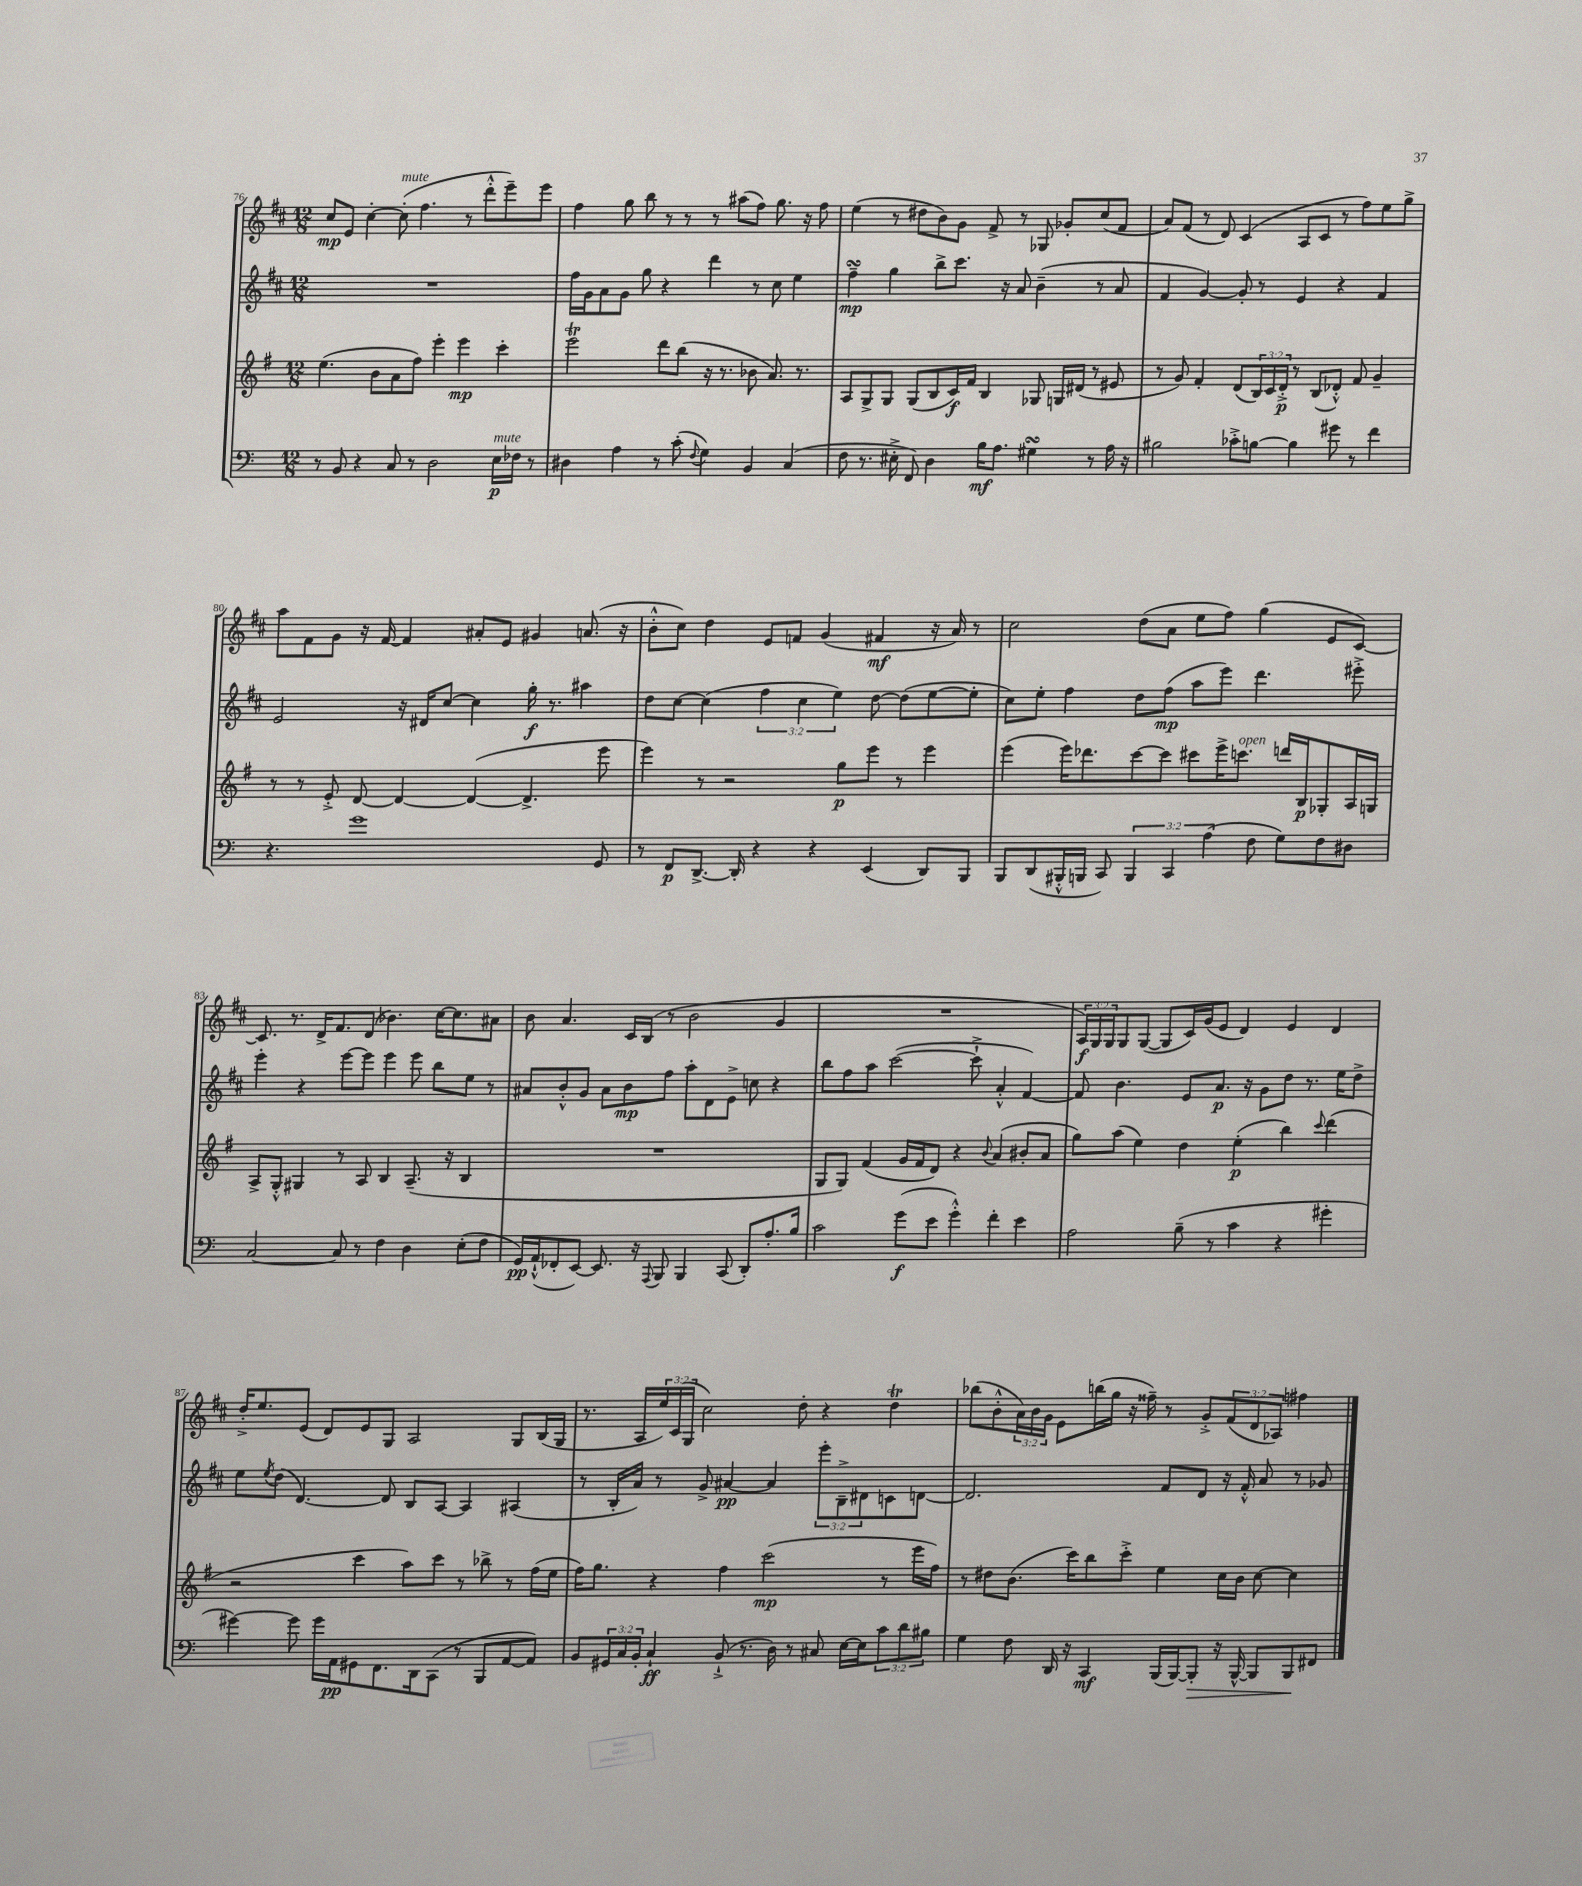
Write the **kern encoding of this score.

**kern	**kern	**kern	**kern
*staff4	*staff3	*staff2	*staff1
*clefF4	*clefG2	*clefG2	*clefG2
*k[]	*k[f#]	*k[f#c#]	*k[f#c#]
*M12/8	*M12/8	*M12/8	*M12/8
8r	(4.ee\	1.r	8cc#/L
8BB/	.	.	8e/J
4r	.	.	[4cc#'\
.	8b\L	.	.
8C/	8a\	.	(8cc#'\]
8r	8ff#\J)	.	4.ff#\
2D\	4eee'\	.	.
.	4eee\	.	8r
.	.	.	8ddd'^^\L
16E\LL	4ccc'\	.	8eee~\)
16F-\JJ	.	.	.
8r	.	.	8eee\J
=	=	=	=
4D#\	2eee\	16ff#\LL	4ff#\
.	.	16g\J	.
.	.	8a\	.
4A\	.	8g\J	8gg\
.	.	8gg\	8bb\
8r	8ddd\L	4r	8r
(8c'\	(8bb\J	.	8r
8qqF/	.	.	.
4G\)	16r	4ddd\	8r
.	8.r	.	.
.	.	.	(8aa#\L
4BB/	8b-\	8r	8ff#\J)
.	8.a/)	8cc#\	8.gg\
(4C/	.	4ee\	.
.	8.r	.	16r
.	.	.	8ff#\
=	=	=	=
8F\	8A/L	4ff#~\	(4ee\
8.r	8G^/	.	.
.	8G/J	4gg\	8r
16E#'^\	.	.	.
8FF/)	(8G/L	.	8dd#\L
4D\	8B/	8bb^\L	8b\)
.	16c/L)	8.ccc#\J	8g\J
.	16f#/JJ	.	.
16B\LK	4B/	.	8f#^/
8.A\J	.	16r	.
.	.	8a/	8r
4G#\	8G-/	(4b~\	8G-/
.	16G/LL	.	8g-'/L
.	(16d#/JJ	.	.
8r	8r	8r	(8cc#/
16A\	8e#/	8a/	8f#/J
16r	.	.	.
=	=	=	=
2B#\	8r	4f#/	8a/L)
.	8g/)	.	(8f#/J
.	4f#'/	[4g/)	8r
.	.	.	8d/)
8c-'^\L	(8d/L	8g'/]	(4c#/
[8B\J	24B/L)	8r	.
.	24c/	.	.
.	24d'^/JJ	.	.
4B\]	8r	4e/	8A/L
.	(8B/L	.	8c#/J
8g#\	8d-'^^/J)	4r	8r
8r	8f#/	.	8ff#\L)
4f\	4g~/	4f#/	8ee\
.	.	.	8gg^\J
=	=	=	=
4.r	8r	2e/	8aa\L
.	8r	.	8f#\
.	8e'^/	.	8g\J
1g	[8d/	.	16r
.	.	.	[16f#/
.	4d/_	16r	4f#/]
.	.	16d#/LK	.
.	.	[8cc#/J	.
.	(4d/_	4cc#\]	8a#'/L
.	.	.	8e/J
.	4.d^/]	16gg'\	4g#/
.	.	8.r	.
.	.	4aa#\	(8.a/
8GG/	8eee\	.	.
.	.	.	16r
=	=	=	=
8r	4eee\)	8dd\L	8b'^^\L
8FF/L	.	[8cc#\J	8cc#\J)
[8.DD^/J	8r	(4cc#\]	4dd\
.	2r	.	.
16DD'/]	.	.	.
4r	.	6ff#\	8e/L
.	.	.	8f/J
.	.	6cc#\	.
4r	.	.	(4g/
.	.	6ee\)	.
.	8gg\L	.	.
(4EE/	8eee\J	[8dd\	4f#/
.	8r	(8dd\]L	.
8DD/L)	4eee\	[8ee\	16r
.	.	.	16a/)
8BBB/J	.	8ee'\]J	8r
=	=	=	=
8BBB/L	(4eee\	8cc#\L)	2cc#\
(8DD/	.	8ee'\J	.
16BBB#'^^/L	16eee\LK)	4ff#\	.
16BBB/JJ	8.ddd-\	.	.
8CC/)	.	.	.
6BBB/	[8ccc\	8dd\L	(8dd\L
.	8ccc\]J	(8ff#\J	8a\J
6CC/	.	.	.
.	8ccc#\L	8aa\L	8ee\L
(6A\	.	.	.
.	16eee^\K	8eee\J)	8ff#\J)
.	8.ccc\J	.	.
8F\	.	4.ddd\	(4gg\
8G\L)	16ddd/LL	.	.
.	16B/J	.	.
8F\	8G-'/	.	8e/L
8D#\J	16A/L	8eee#'^\	[8c#/J)
.	16G/JJ	.	.
=	=	=	=
[2C/	8A^/L	4eee'\	8.c#/]
.	8G'^^/J	.	.
.	.	.	8.r
.	4G#/	4r	.
.	.	.	16d^/LK
.	.	.	8.f#/
8C/]	8r	[8eee\L	.
8r	8A/	8eee\]J	(8d/J
4F\	4B/	4eee\	4.b-\)
4D\	(8.A~/	8eee\	.
.	.	8bb\L	[16cc#\LK
.	16r	.	8.cc#\]
(8E'\L	4B/	8ee\J	.
8F\J	.	8r	8a#\J
=	=	=	=
16GG/LL)	1.r	8a#/L	8b\
(16AA`^^/J	.	.	.
8FF-'/	.	8b'^^/	4.a/
[8EE/J)	.	8g/J	.
8.EE/]	.	8a#\L	.
.	.	8b\	16c#/LL
16r	.	.	(16B/JJ
8qqAAA/	.	.	.
8BBB/	.	8ff#\J	8r
4BBB/	.	8aa'\L	2b\
.	.	8d\	.
(8CC/	.	8e^\J	.
8DD'/L)	.	8cc\	.
8.A'/	.	4r	4g/
16B/Jk	.	.	.
=	=	=	=
2c\	8G/L	8bb\L	1.r
.	8G/J)	8ff#\	.
.	(4f#/	8aa\J	.
.	.	([2ccc#\	.
(8g\L	16g/LL	.	.
.	16f#/J	.	.
8e\J	8d/J)	.	.
4g'^^\)	4r	.	.
.	.	8ccc#`^\]	.
.	8qqb/	.	.
4f'\	(4a/	4a'^^/	.
4e\	8b#'/L	[4f#/)	.
.	8a/J	.	.
=	=	=	=
2A\	8gg\L)	8f#/]	24A/LL)
.	.	.	24G/
.	.	.	24G/J
.	(8aa\J	4.b\	8G/
.	4ee\)	.	([8G/J
.	.	.	8G/]L
(8B~\	4dd\	8e/L	16c#/L)
.	.	.	(16g/J
8r	.	8.a/J	8e/J
4c\	(4ee'\	.	4d/)
.	.	16r	.
.	.	8g\L	.
4r	4bb\)	8dd\J	4e/
.	.	8.r	.
.	8qqccc/	.	.
4g#'\	(4ddd\	.	4d/
.	.	16ee\LK	.
.	.	8dd^\J	.
=	=	=	=
[4g#\)	2r	8ee\L	16dd'^/LK
.	.	.	8.ee/
.	.	8qee/	.
.	.	(8dd\J	.
8g#\]	.	[4.d/)	(8e/J
16g#\LL	.	.	8d/L)
16AA\J	.	.	.
8GG#\	4ccc\	.	8e/
8.FF\	.	8d/]	8G/J
.	8aa\L)	8B/L	2A/
16DD\k	.	.	.
(8CC\J	8ccc\J	[8A/J	.
8r	8r	4A/]	.
8BBB/L	8bb-^\	.	.
[8AA/	8r	(4A#/	8G/L
8AA/]J)	(16ff#\LL	.	(16B/L
.	16ee\JJ	.	16G/JJ
=	=	=	=
8BB/L	16ff#\LK)	8r	8.r
.	8.gg\J	.	.
24GG#/L	.	16B'/LL	.
24C/	.	.	.
.	.	16a/JJ)	16A/LL
24BB'/JJ	.	.	.
4C`/	4r	8r	24ee/)
.	.	.	(24c#/
.	.	.	24G/JJ
.	.	8g^/	2cc#\)
(8BB`^/	4ff#\	[4a#/	.
8.r	.	.	.
.	(2ccc\	4a#/]	.
16D\)	.	.	.
8r	.	.	8dd'\
8C#/	.	12eee'\L	4r
.	.	12B~^\	.
[16E\LL	.	.	.
.	.	12d#\	.
16E\]J	.	.	.
12c\	8r	8c\	4dd\
12d\	.	.	.
.	16eee\LL	[8d\J	.
12B#\J	.	.	.
.	16ff#\JJ)	.	.
=	=	=	=
4G\	8r	2.d/]	(8bb-\L
.	8dd#\L	.	8b'^^\
8F\	(8.b\J	.	24a\L)
.	.	.	24b\
.	.	.	24g\JJ
16DD/	.	.	8e\L
16r	16ccc\LK)	.	.
4CC/	8bb\	.	(16bb\L
.	.	.	16gg\JJ
.	8ccc'^\J	.	16r
.	.	.	16ff##~\)
(16BBB/LL	4ee\	8f#/L	8r
[16BBB/J)	.	.	.
8BBB'/]J	.	8d/J	8g'^/L
16r	16cc\LL	16r	(12f#/
[16BBB^^/	16b\JJ	16f#'^^/	.
.	.	.	12d/
8BBB/]L	[8cc\	8a/	.
.	.	.	12A-/J)
8BBB/	4cc\]	8r	4ff#\
8FF#/J	.	8g-/	.
==	==	==	==
*-	*-	*-	*-
